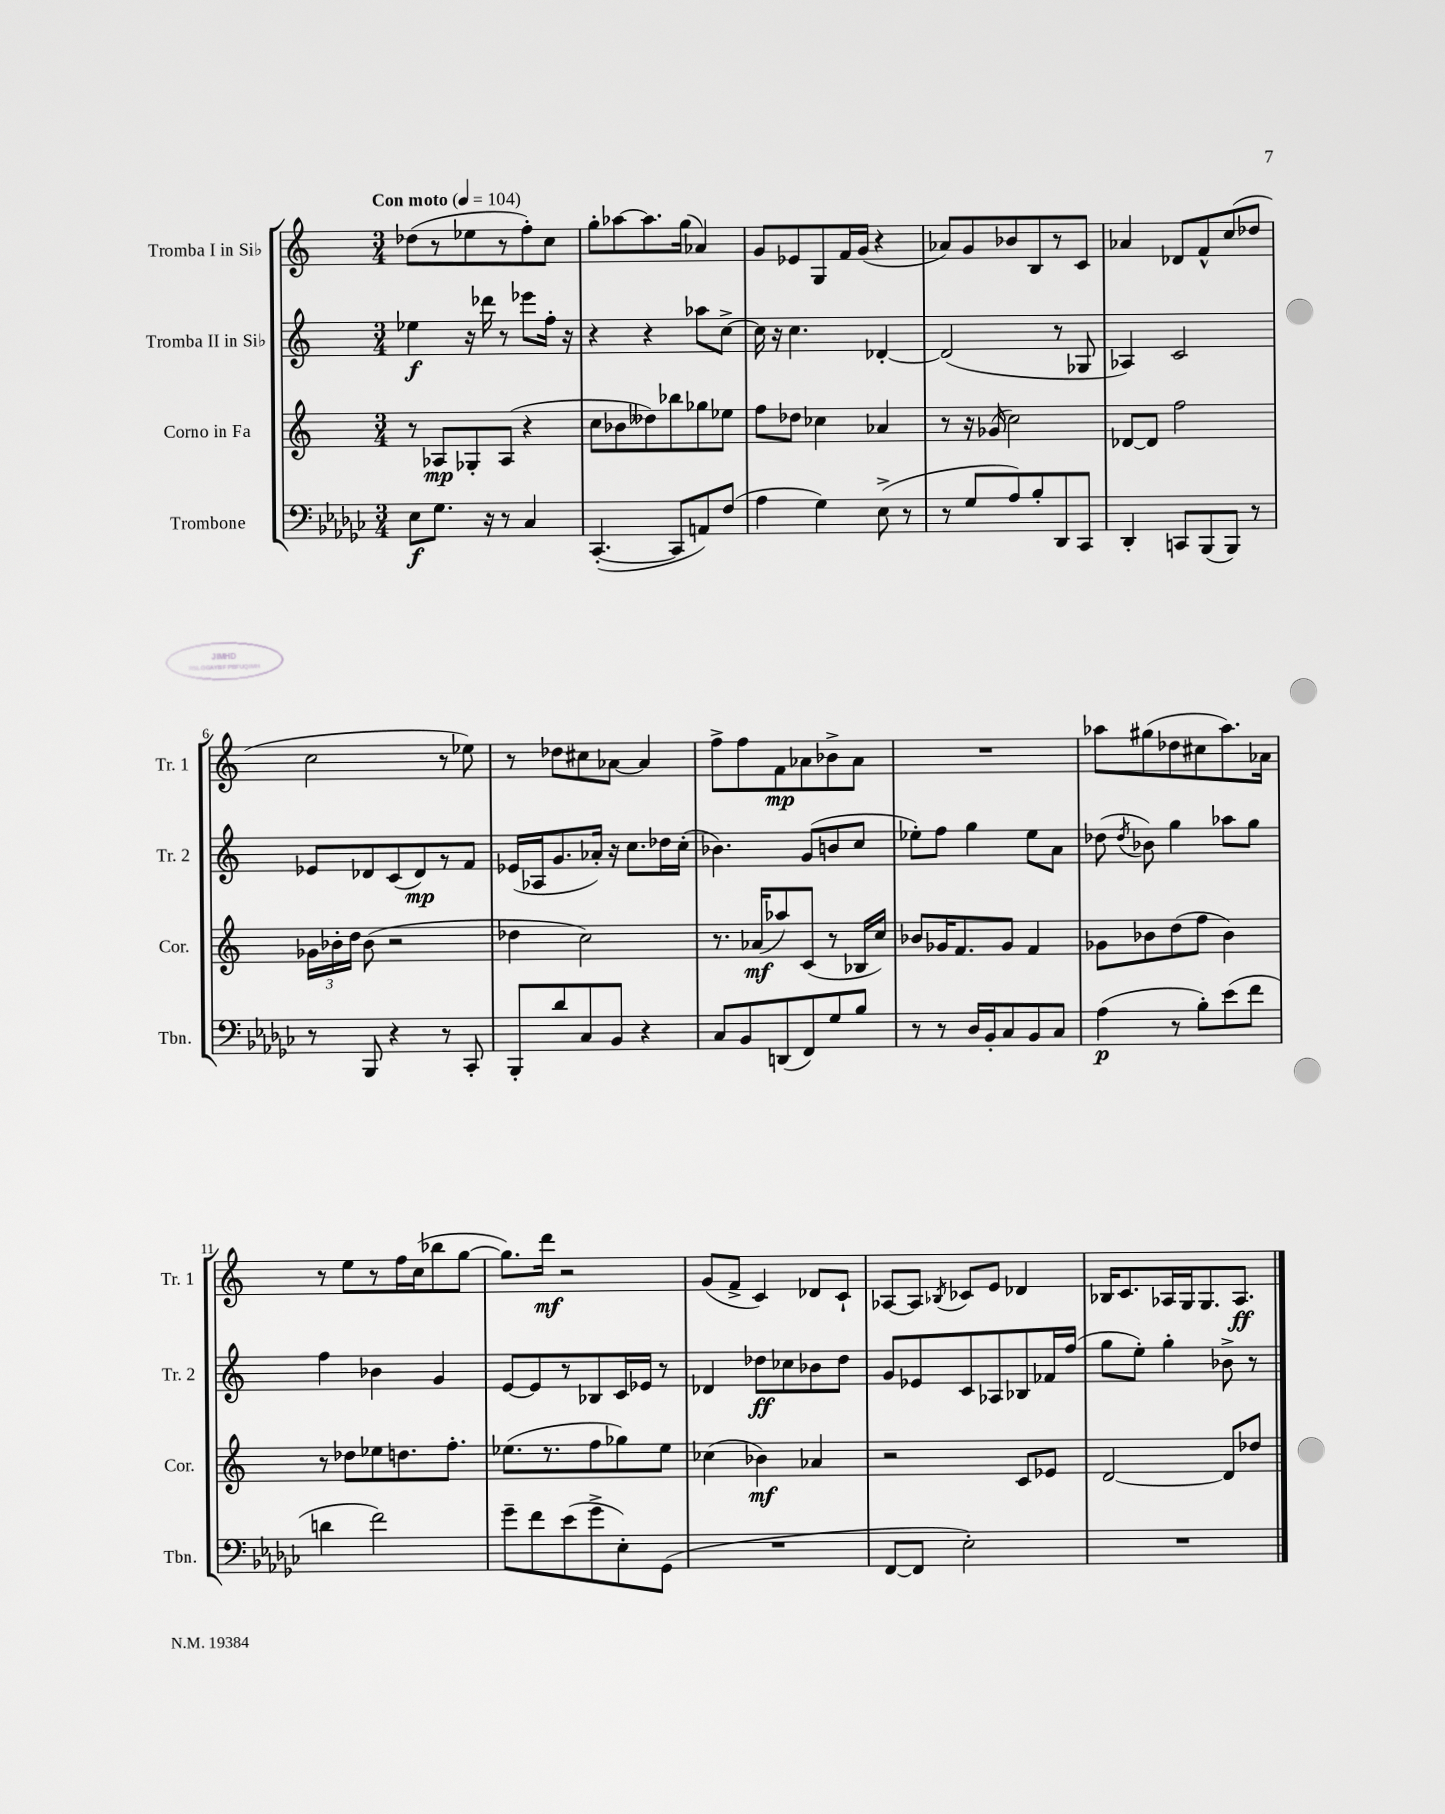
<<
\new StaffGroup <<
\new Staff = "s0" \with { instrumentName = "Tromba I in Sib" shortInstrumentName = "Tr. 1" } {
    \clef treble \key c \major \numericTimeSignature \time 3/4 \tempo "Con moto" 4 = 104
    \autoBeamOff des''8[( r8 ees''8 r8 f''8-.) c''8] |
    g''8[-. aes''8~ aes''8. g''16]( aes'4) |
    g'8[ ees'8 g8 f'16 g'16]( r4 |
    aes'8[) g'8 bes'8 b8 r8 c'8] |
    aes'4 des'8[ f'8-^ c''8( des''8] |
    c''2 r8 ees''8) |
    r8 des''8[ cis''8 aes'8]~ aes'4 |
    f''8[-> f''8 f'8\mp aes'8 bes'8-> aes'8] |
    R2. |
    aes''8[ gis''8( des''8 cis''8 aes''8.) aes'16] |
    r8 e''8[ r8 f''16 c''16( bes''8 g''8]~ |
    g''8.[) d'''16]\mf r2 |
    g'8[( f'8]-> c'4) des'8[ c'8]-! |
    aes8[~ aes8] \acciaccatura { bes8 } ces'8[ e'8] des'4 |
    bes16[ c'8. aes16 g16 g8. aes8.]\ff \bar "|." |
}
\new Staff = "s1" \with { instrumentName = "Tromba II in Sib" shortInstrumentName = "Tr. 2" } {
    \clef treble \key c \major \numericTimeSignature \time 3/4
    \autoBeamOff ees''4\f r16 des'''16 r8 ees'''8[ f''16]-. r16 |
    r4 r4 aes''8[ c''8]~-> |
    c''16 r16 c''4. des'4~-. |
    des'2( r8 ges8 |
    aes4) c'2 |
    ees'8[ des'8 c'8( des'8\mp) r8 f'8] |
    ees'16[( aes16 g'8. aes'16]-.) r16 c''8.[ des''16 c''16]-.( |
    bes'4.) g'8[( b'8 c''8] |
    ees''8[-.) f''8] g''4 ees''8[ a'8] |
    des''8( \acciaccatura { des''8 } bes'8) g''4 aes''8[ g''8] |
    f''4 bes'4 g'4 |
    e'8[~ e'8 r8 bes8 c'16 ees'16] r8 |
    des'4 des''8[\ff ces''8 bes'8 des''8] |
    g'8[ ees'8 c'8 aes8 bes8 fes'16 f''16]( |
    g''8[ e''8]-.) g''4-. bes'8-> r8 \bar "|." |
}
\new Staff = "s2" \with { instrumentName = "Corno in Fa" shortInstrumentName = "Cor." } {
    \clef treble \key c \major \numericTimeSignature \time 3/4
    \autoBeamOff r8 aes8[\mp ges8-. aes8]( r4 |
    c''8[ bes'8 deses''8) bes''8 ges''8 ees''8] |
    f''8[ des''8] ces''4 aes'4 |
    r8 r16 ges'16( c''2) |
    des'8[~ des'8] f''2 |
    \tuplet 3/2 { ges'16[ bes'16-. d''16] } bes'8( r2 |
    des''4 c''2) |
    r8. aes'16[\mf( aes''8) c'8]( r8 bes16[ c''16]) |
    bes'8[ ges'16 f'8. ges'8] f'4 |
    ges'8[ bes'8 d''8( f''8] bes'4) |
    r8 des''8[ ees''8 d''8. f''8.]-. |
    ees''8.[( r8. f''8 ges''8) ees''8] |
    ces''4( bes'4\mf) aes'4 |
    r2 c'8[ ees'8] |
    d'2~ d'8[ des''8] \bar "|." |
}
\new Staff = "s3" \with { instrumentName = "Trombone" shortInstrumentName = "Tbn." } {
    \clef bass \key ges \major \numericTimeSignature \time 3/4
    \autoBeamOff ees8[\f ges8.] r16 r8 ces4 |
    ces,4.~-.( ces,8[ a,8) f8]( |
    aes4 ges4) ees8->( r8 |
    r8 ges8[ aes8) bes8-. des,8 ces,8] |
    des,4-. c,8[ bes,,8( bes,,8]) r8 |
    r8 bes,,8 r4 r8 ces,8-. |
    bes,,8[-. des'8 ces8 bes,8] r4 |
    ces8[ bes,8 d,8( f,8) ges8 bes8] |
    r8 r8 des16[ bes,16-. ces8 bes,8 ces8] |
    aes4\p( r8 bes8[-.) ees'8( f'8] |
    d'4 f'2) |
    ges'8[-- f'8 ees'8( ges'8-> ees8-.) ges,8]( |
    R2. |
    f,8[~ f,8] ees2-.) |
    R2. \bar "|." |
}
>>
>>
